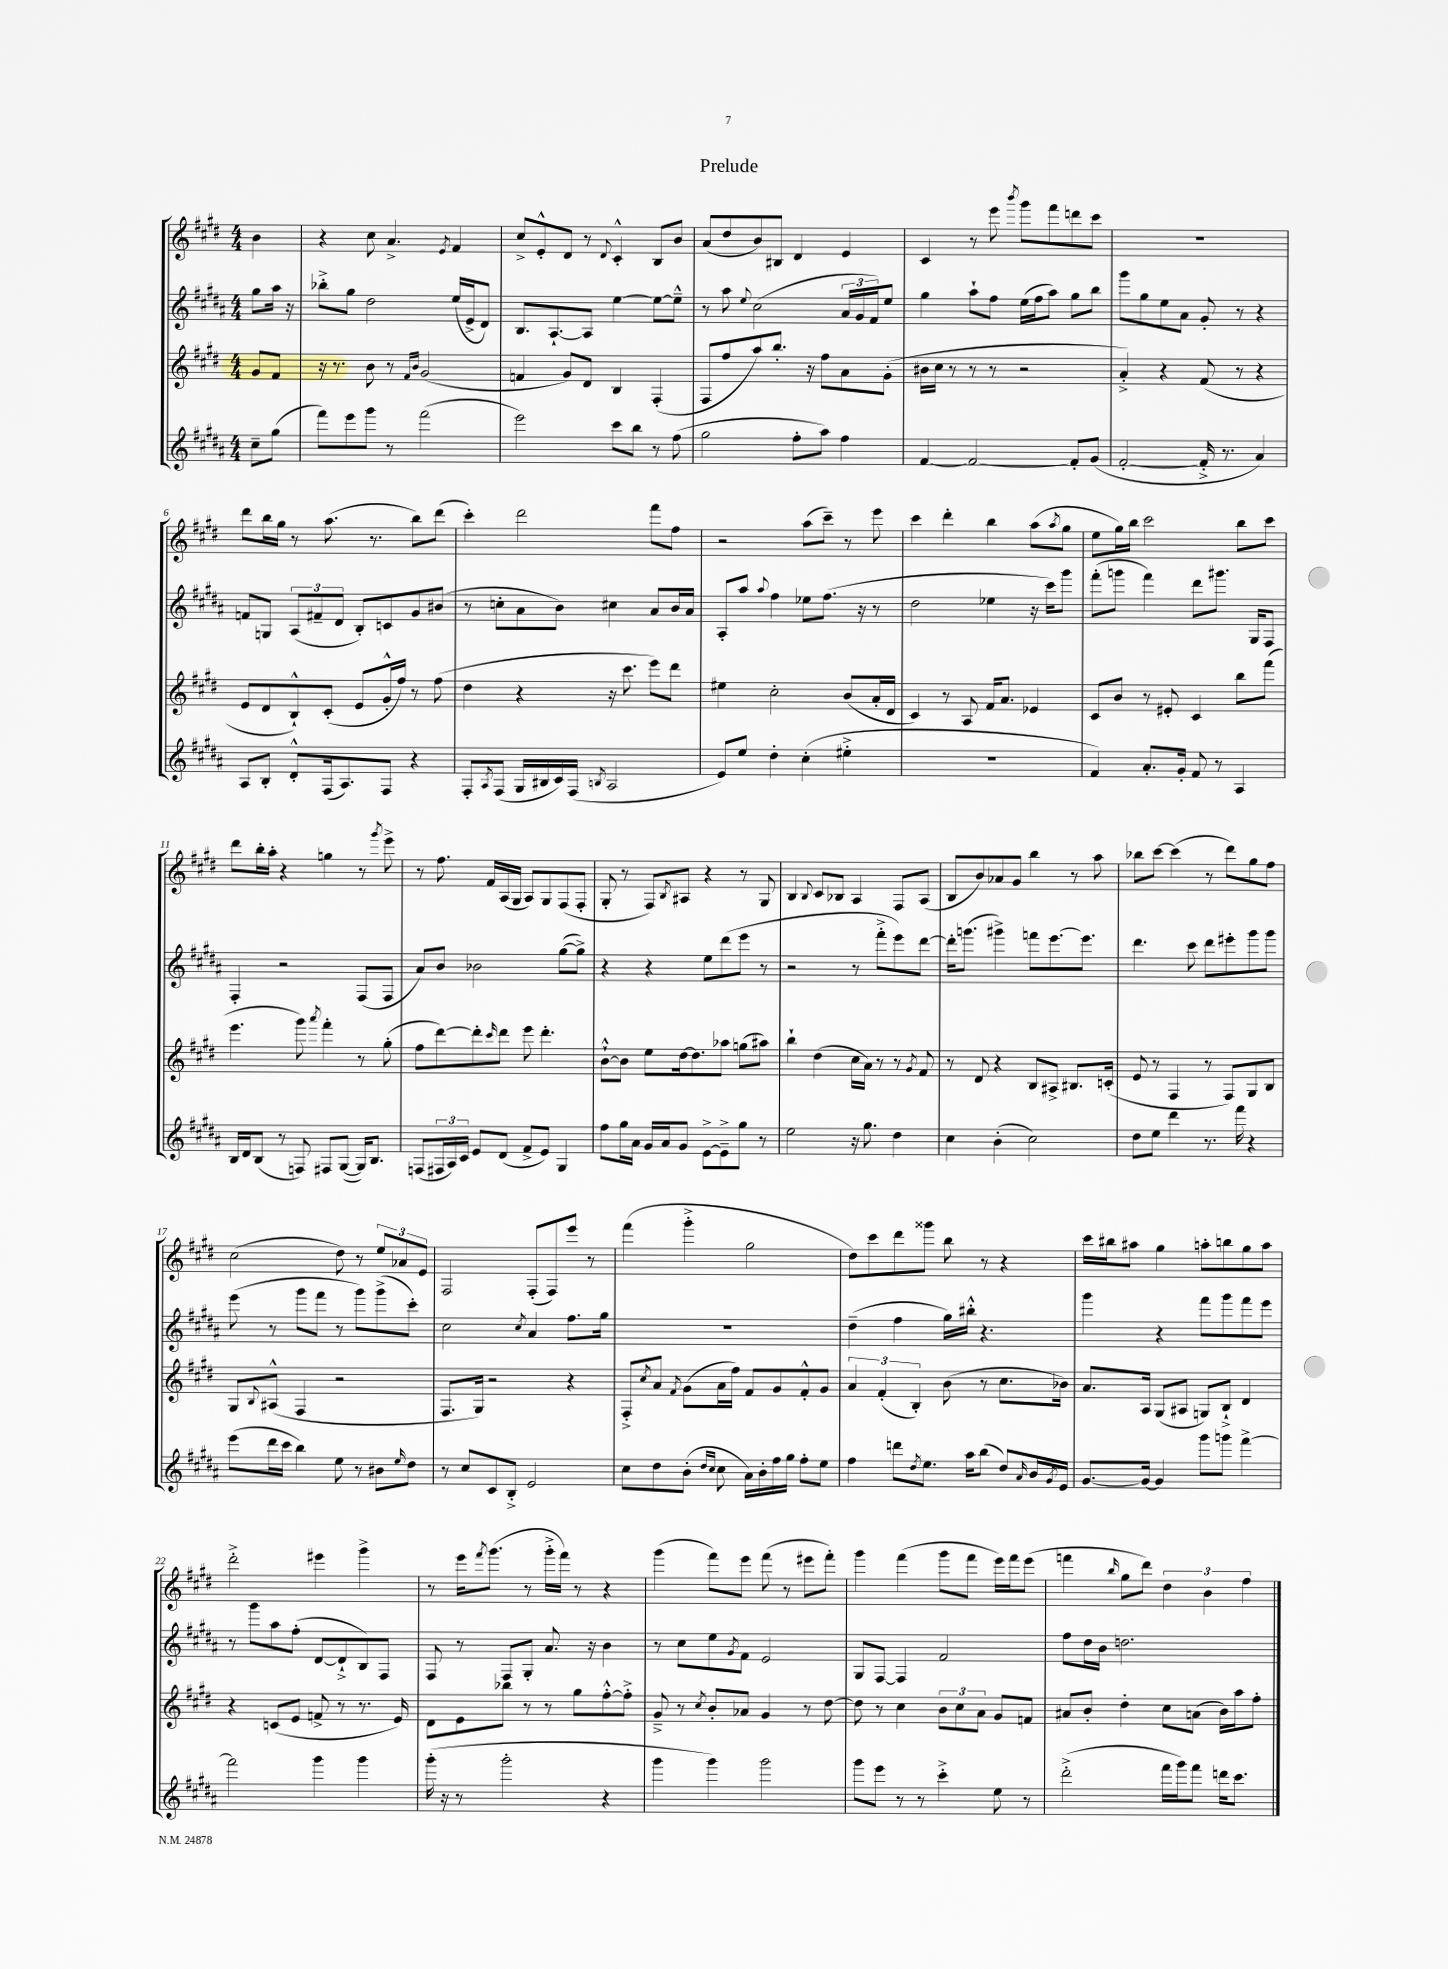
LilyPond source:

\header { title = "Prelude" }
<<
\new StaffGroup <<
\new Staff = "s0" {
    \clef treble \key e \major \numericTimeSignature \time 4/4 \partial 4
    b'4 |
    r4 cis''8 a'4.-> \acciaccatura { e'8 } fis'4 |
    cis''8-> e'8-.-^ dis'8 r8 \appoggiatura { dis'8 } cis'4-.-^ b8 b'8 |
    a'8( dis''8 b'8) bis8 dis'4 e'4 |
    cis'4 r8 e'''8 \acciaccatura { b'''8 } gis'''8 fis'''8 d'''8 cis'''8 |
    R1 |
    dis'''8 b''16 gis''16 r8 a''8.( r8. b''8) dis'''8( |
    cis'''4-.) dis'''2 fis'''8 fis''8 |
    r2 a''8( cis'''8--) r8 e'''8 |
    cis'''4 dis'''4-. b''4 a''8( \acciaccatura { a''8 } gis''8 |
    e''8 gis''16) b''16 cis'''2 b''8 cis'''8 |
    dis'''8 b''16-. a''16-. r4 g''4 r8 \acciaccatura { gis'''8 } e'''8-> |
    r8 fis''8. fis'16 a16( gis16 a8) gis8 fis8( fis8-. |
    gis8-. r8 fis8) \acciaccatura { b8 } ais8 r4 r8 gis8 |
    b4 \appoggiatura { b8 } cis'8 bes8 a4 fis8 a8( |
    b8 b'8) aes'8 gis'8 b''4 r8 a''8 |
    bes''8 cis'''8~ cis'''4( r8 dis'''8) gis''8 fis''8 |
    cis''2( dis''8) r8 \tuplet 3/2 { e''8 aes'8 e'8 } |
    fis2 fis8-.( fis8) e'''8 r8 |
    fis'''4( gis'''4-.-> gis''2 |
    dis''8) cis'''8 dis'''8 gisis'''8 b''8 r8 r4 |
    cis'''16 bis''16 ais''8 gis''4 a''8-. b''8 gis''8 a''8 |
    dis'''2-.-> eis'''4 gis'''4-> |
    r8 e'''16 \acciaccatura { fis'''8 } gis'''8.( r8 gis'''16-.-> fis'''16) r8 r4 |
    gis'''4( fis'''8) e'''8 fis'''8( r8 eis'''8 fis'''8-.) |
    gis'''4 fis'''4( gis'''8 fis'''8 e'''16) fis'''16 e'''8( |
    f'''4 \grace { b''16 } gis''8 dis'''8) \tuplet 3/2 { dis''4 b'4 fis''4 } \bar "|." |
}
\new Staff = "s1" {
    \clef treble \key b \major \numericTimeSignature \time 4/4 \partial 4
    gis''8 ais''16 r16 |
    bes''8-.-> gis''8 dis''2 e''16( e'16-> dis'8) |
    b8. ais8.~-! ais8 e''4~ e''8~ e''8---^ |
    r8 ais''8 \appoggiatura { e''8 } cis''2( \tuplet 3/2 { ais'16 gis'16 fis'16) } e''8 |
    gis''4 ais''8-! fis''8 e''16( fis''16 ais''8) gis''8 b''8 |
    gis'''8 gis''8 e''8 ais'8 gis'8-. r8 r4 |
    f'8 g8 \tuplet 3/2 { ais8( fis'8-- dis'8 } b8-.) c'8 gis'8 bis'8( |
    r8 c''8-. ais'8 b'8) cis''4 ais'8 b'16 ais'16 |
    ais8-. ais''8 \appoggiatura { ais''8 } fis''4 ees''8 fis''8.( r16 r8 |
    dis''2 ees''4 r16 cis'''16) gis'''8 |
    fis'''8-.( g'''8 fis'''4) dis'''8 gis'''8. gis16 fis8 |
    fis4-. r2 fis8( fis8 |
    ais'8) b'8 bes'2 gis''8~( gis''8->) |
    r4 r4 e''8 dis'''8( e'''8 r8 |
    r2 r8 fis'''8-.-> e'''8) dis'''8~ |
    dis'''16-. g'''8.( gis'''4->) f'''8 e'''8.~ e'''8. |
    dis'''4. cis'''8 dis'''8 eis'''8-. gis'''8 gis'''8 |
    e'''8( r8 gis'''8 fis'''8 r8 gis'''8) gis'''8->( cis'''8-.) |
    cis''2 \acciaccatura { cis''8 } ais'4 fis''8. gis''16 |
    R1 |
    dis''4--( fis''4 gis''16) bis''16-.-^ r4. |
    gis'''4 r4 fis'''8 gis'''8 fis'''8 e'''8 |
    r8 gis'''8 ais''8 fis''8-.( dis'8~ dis'8-!-> b8) fis8 |
    fis8 r8 fis8 gis8-. ais'8. r16 b'4 |
    r8 cis''8 e''8 \acciaccatura { gis'8 } fis'8 e'2 |
    gis8 fis8~ fis4 fis'2 |
    fis''8 dis''16 b'16 d''2. \bar "|." |
}
\new Staff = "s2" {
    \clef treble \key e \major \numericTimeSignature \time 4/4 \partial 4
    gis'8 fis'8 |
    r16 r8. b'8 r8 \grace { fis'16 b'16 } gis'2( |
    f'4 gis'8) dis'8 b4 fis4-.( |
    fis8 fis''8 a''8) b''8.-. r16 fis''8 a'8 gis'8-.( |
    bis'16 cis''16 r8 r8 r8 r2 |
    a'4-.->) r4 fis'8( r8 r4 |
    e'8 dis'8 b8-!-^) cis'8-.( e'8 gis'16-.-^ fis''16) r8 fis''8( |
    dis''4 r4 r16 cis'''8. e'''8) dis'''8 |
    eis''4 cis''2-. b'8( a'16-. dis'16 |
    cis'4) r8 a8 fis'16 a'8. ees'4 |
    cis'8 b'8 r8 eis'8-. cis'4 b''8 fis'''8( |
    e'''4. gis'''8) \acciaccatura { a'''8 } fis'''4-. r8 gis''8-.( |
    fis''8 dis'''8~) dis'''8-. \grace { cis'''16 } dis'''8 e'''8 dis'''4.-. |
    b'8~-!-^ b'8 e''8 dis''16~ dis''8. aes''8 g''8( ais''8) |
    b''4-! dis''4( cis''16 a'16) r8 r8 \acciaccatura { gis'8 } fis'8 |
    r8 dis'8 r4 b8 ais8-> bis8. c'16-.( |
    e'8 r8 fis4 r8 fis8) gis8 b8 |
    gis8 \appoggiatura { b8 } ais8-^( fis4 r2 |
    fis8. gis16) r2 r4 |
    fis8-.-> \acciaccatura { cis''8 } a'8 \acciaccatura { fis'8 } gis'8( a'16 fis''16) fis'8 gis'8 fis'8-.-^ gis'8 |
    \tuplet 3/2 { a'4 fis'4-.( b4-.) } b'8( r8 cis''8. bes'16) |
    a'8. a16 gis8( ais8 g8) b8-!-> dis'4 |
    r4 c'8( e'8 f'8-> r8 r8. e'16) |
    dis'8 e'8 bes''8 r8 r8 gis''8 fis''8~-.-^ fis''8-.-> |
    gis'8---> r8 \acciaccatura { cis''8 } b'8-. aes'8 gis'4 r8 dis''8~ |
    dis''8 r8 cis''4 \tuplet 3/2 { b'8 cis''8 a'8 } gis'8 f'8 |
    ais'8 b'8-. dis''4-. cis''8 a'8( b'16) a''16 fis''8-. \bar "|." |
}
\new Staff = "s3" {
    \clef treble \key b \major \numericTimeSignature \time 4/4 \partial 4
    cis''8-- gis''8( |
    fis'''8) e'''8 gis'''8 r8 fis'''2( |
    e'''2) cis'''8 b''8 r8 fis''8( |
    gis''2 fis''8-. ais''8) fis''4 |
    fis'4~ fis'2~ fis'8-. gis'8( |
    fis'2~-. fis'16-.-> r8. ais'4) |
    ais8 b8-. dis'8-.-^ fis16( ais8.) fis8 r4 |
    fis8-. \acciaccatura { ais8 } fis8( gis16 bis16 cis'16) fis16( \acciaccatura { b8 } ais2 |
    e'8) e''8 dis''4-. cis''4-.( eis''4-.-> |
    R1 |
    fis'4) ais'8.-. gis'16-. fis'8 r8 ais4 |
    b16 dis'16 b8( r8 f8) fis8 gis8~( gis16) b8. |
    f8( \tuplet 3/2 { fis16 ais16) cis'16 } e'8 dis'8( fis'8-> e'8) gis4 |
    fis''8 gis''16 ais'16 gis'16 ais'16 gis'8 e'8~-> e'8---> gis''8 r8 |
    e''2 r16 gis''8. dis''4 |
    cis''4 b'4-.( cis''2) |
    dis''8 e''8 dis'''4 r8. fis'''16 r4 |
    e'''8( dis'''16 cis'''16 b''4) e''8 r8 bis'8 \grace { e''16 } dis''8 |
    r8 cis''8 cis'8 b8-.-> e'2 |
    cis''8 dis''8 b'8-.( \grace { dis''16 cis''16 } cis''8 ais'16) b'16-. fis''16 gis''16 fis''8-. e''8 |
    fis''4 d'''8 \acciaccatura { dis''8 } e''8. ais''16 b''8( dis''8) \grace { ais'16 } b'16 \acciaccatura { gis'8 } e'16 |
    gis'8.~ gis'16~ gis'4 gis'''8 g'''8 fis'''4~-> |
    fis'''2 gis'''4 gis'''4 |
    gis'''16-.( r16 r8 gis'''2-. r4 |
    gis'''4 gis'''4) gis'''2 |
    gis'''8 e'''8 r8 r8 cis'''4-.-> e''8 r8 |
    dis'''2-.->( fis'''16 gis'''16) fis'''8 d'''16 cis'''8. \bar "|." |
}
>>
>>
